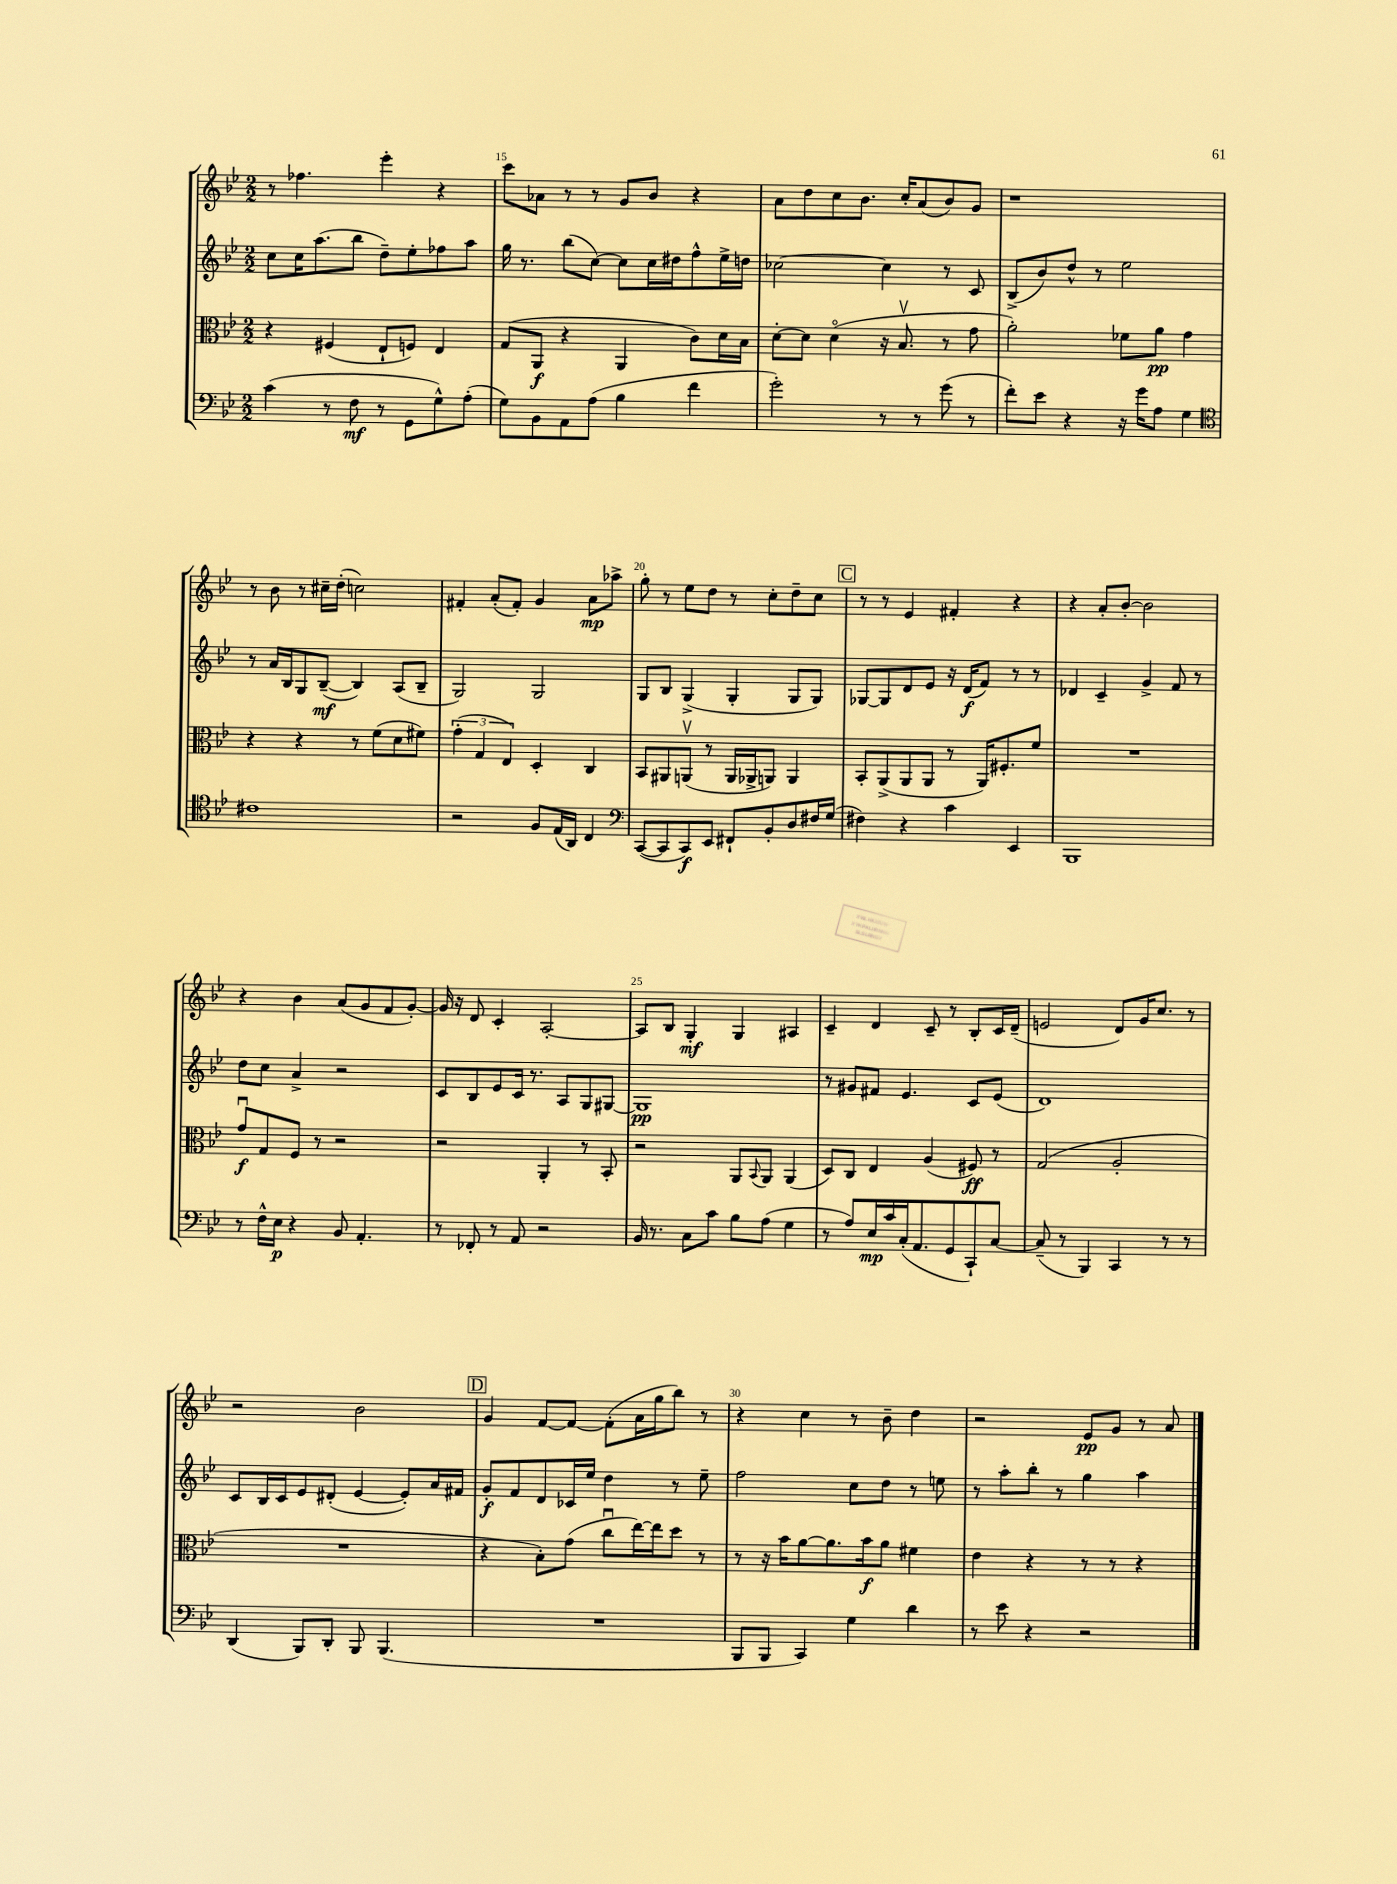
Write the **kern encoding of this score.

**kern	**kern	**kern	**kern
*staff4	*staff3	*staff2	*staff1
*clefF4	*clefC3	*clefG2	*clefG2
*k[b-e-]	*k[b-e-]	*k[b-e-]	*k[b-e-]
*M2/2	*M2/2	*M2/2	*M2/2
(4c\	4r	8cc\L	8r
.	.	16cc\K	4.ff-\
.	.	(8.aa\	.
8r	(4F#/	.	.
8F\	.	8bb-\J	.
8r	8E-`/L	8dd~\L)	4eee-'\
8GG\L	8F/J)	8ee-'\	.
8G^^\)	4E-/	8ff-\	4r
(8A'\J	.	8aa\J	.
=	=	=	=
8G\L)	(8G/L	16gg\	8ccc\L
.	.	8.r	.
8BB-\	8AA/J	.	8a-\J
8AA\	4r	(8bb-\L	8r
(8A\J	.	[8cc\J)	8r
4B-\	4AA/	8cc\]L	8g/L
.	.	16cc\L	8b-/J
.	.	16dd#\J	.
4f\	8c\L)	8ff^^\	4r
.	16d\L	16ee-^\L	.
.	16B-\JJ	16dd\JJ	.
=	=	=	=
2g'\)	[8d'\L	[2cc-\	8a\L
.	8d\]J	.	8dd\
.	(4do\	.	8cc\
.	.	.	8.b-\J
8r	16r	4cc-\]	.
.	8.B-v/	.	16cc'/LK
8r	.	.	(8a/
(8g\	8r	8r	8b-/)
8r	8g\	8c/	8g/J
=	=	=	=
8f'\L)	2a'\)	(8B-^/L	1r
8e-\J	.	8b-/)	.
4r	.	8dd^^/J	.
.	.	8r	.
16r	8f-\L	2ee-\	.
16g\LK	.	.	.
8A\J	8a\J	.	.
4G\	4g\	.	.
=	=	=	=
*clefC4	*	*	*
1c#	4r	8r	8r
.	.	16a/LL	8b-\
.	.	16B-/J	.
.	4r	8G/	8r
.	.	([8B-~/J	16cc#~\LL
.	.	.	(16dd'\JJ
.	8r	4B-/])	2cc\)
.	(8f\L	.	.
.	8d\	(8A/L	.
.	8f#\J)	8B-~/J	.
=	=	=	=
2r	(6g'\	2G/)	4f#'/
.	6G/	.	.
.	.	.	(8a'/L
.	6E-/)	.	.
.	.	.	8f#'/J)
8F/L	4D'/	2G/	4g/
(16E-/L	.	.	.
16AA/JJ)	.	.	.
4C/	4C/	.	8a\L
.	.	.	8aa-^\J
=	=	=	=
*clefF4	*	*	*
([8CC/L	8BB-/L	8G/L	8gg'\
8CC/]	8AA#/	8B-/J	8r
8CC/)	(8AAv/J	(4G^/	8ee-\L
8EE-/J	8r	.	8dd\J
8FF#`/L	16AA/LL	4G'/	8r
.	16AA-^/J	.	.
8BB-'/	8AA/J)	.	8cc'\L
8D/	4AA/	8G/L	8dd~\
16F#/L	.	8G/J)	8cc\J
(16G/JJ	.	.	.
=	=	=	=
4F#\)	8BB-'/L	[8G-/L	8r
.	(8AA^/	8G-/]	8r
4r	8AA/	8d/	4e-/
.	8AA/J	8e-/J	.
4c\	8r	16r	4f#'/
.	.	(16d/LK	.
.	16AA/LK)	8f/J)	.
.	8.F#'/	.	.
4EE-/	.	8r	4r
.	8f/J	8r	.
=	=	=	=
1BBB-	1r	4d-/	4r
.	.	4c~/	8a'/L
.	.	.	[8b-'/J
.	.	4g^/	2b-\]
.	.	8f/	.
.	.	8r	.
=	=	=	=
8r	8gu/L	8dd\L	4r
16F^^\LL	8G/	8cc\J	.
16E-\JJ	.	.	.
4r	8F/J	4a^/	4b-\
.	8r	.	.
8BB-/	2r	2r	(8a/L
4.AA'/	.	.	8g/
.	.	.	8f/
.	.	.	[8g'/J)
=	=	=	=
8r	2r	8c/L	16g/]
.	.	.	16r
8FF-'/	.	8B-/	8d/
8r	.	8e-/	4c'/
8AA/	.	16c/Jk	.
.	.	8.r	.
2r	4AA'/	.	[2A'/
.	.	8A/L	.
.	8r	8G/	.
.	8BB-'/	[8G#/J	.
=	=	=	=
16BB-/	2r	1G#]	8A/]L
8.r	.	.	.
.	.	.	8B-/J
8C\L	.	.	4G'/
8c\J	.	.	.
8B-\L	8AA/L	.	4G/
.	8qqBB-/	.	.
(8A\J	8AA/J	.	.
4G\	(4AA/	.	4A#/
=	=	=	=
8r	8D/L)	8r	4c~/
8A/L)	8C/J	8g#/L	.
16E-/L	4E-/	8f#/J	4d/
16c/	.	.	.
(16C'/J	.	4.e-/	.
8.AA/	.	.	.
.	(4A/	.	8c~/
8GG/	.	.	8r
8CC`/)	8F#/)	8c/L	8B-'/L
[8C/J	8r	(8e-/J	16c/L
.	.	.	(16d~/JJ
=	=	=	=
(8C~/]	(2G/	1d)	2e/
8r	.	.	.
4BBB-/)	.	.	.
4CC/	2A'/	.	8d/L)
.	.	.	16g/K
.	.	.	8.cc/J
8r	.	.	.
8r	.	.	8r
=	=	=	=
(4DD/	1r	8c/L	2r
.	.	16B-/L	.
.	.	16c/J	.
8BBB-/L)	.	8e-/	.
8DD'/J	.	(8d#'/J	.
8BBB-/	.	[4e-/	2b-\
(4.BBB-/	.	.	.
.	.	8e-'/]L)	.
.	.	16a/L	.
.	.	16f#/JJ	.
=	=	=	=
1r	4r	8g'/L	4g/
.	.	8f/	.
.	8B-'\L)	8d/	[8f/L
.	(8g\J	16c-/L	8f/_J
.	.	16ee-/JJ	.
.	8ccu\L	4dd\	(8f'\]L
.	[16ee-\L)	.	16a\L
.	16ee-\]J	.	16gg\J
.	8dd\J	8r	8bb-\J)
.	8r	8ee-~\	8r
=	=	=	=
8BBB-/L	8r	2ff\	4r
8BBB-/J	16r	.	.
.	16b-\LK	.	.
4CC/)	[8a\	.	4cc\
.	8.a\]	.	.
4G\	.	8cc\L	8r
.	16b-\k	.	.
.	8a\J	8dd\J	8b-~\
4d\	4f#\	8r	4dd\
.	.	8ee\	.
=	=	=	=
8r	4e-\	8r	2r
8e-\	.	8aa'\L	.
4r	4r	8bb-'\J	.
.	.	8r	.
2r	8r	4gg\	8e-/L
.	8r	.	8g/J
.	4r	4aa\	8r
.	.	.	8a/
==	==	==	==
*-	*-	*-	*-
